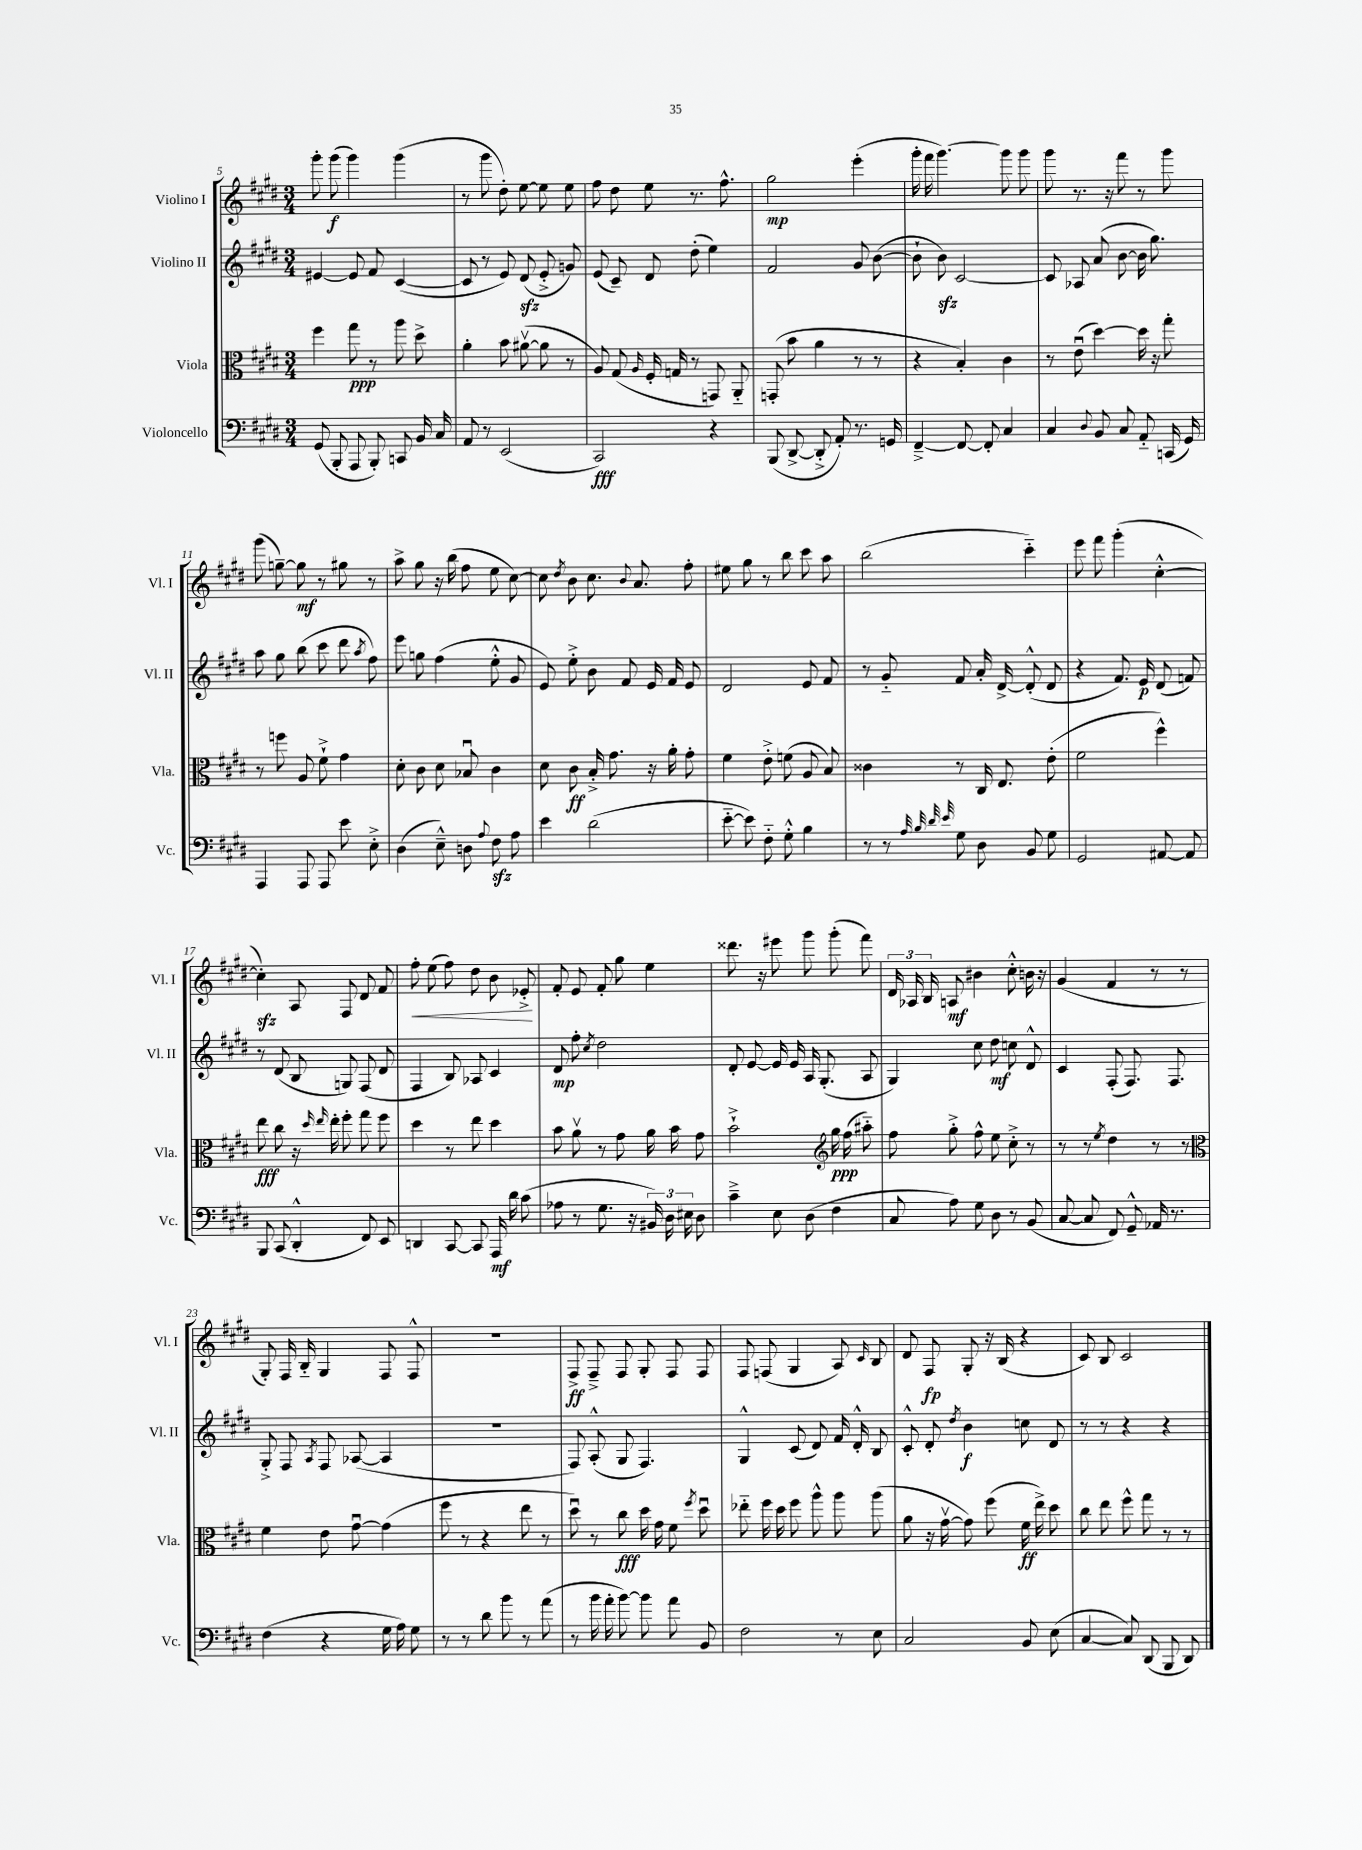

**kern	**kern	**kern	**kern
*staff4	*staff3	*staff2	*staff1
*clefF4	*clefC3	*clefG2	*clefG2
*k[f#c#g#d#]	*k[f#c#g#d#]	*k[f#c#g#d#]	*k[f#c#g#d#]
*M3/4	*M3/4	*M3/4	*M3/4
(8GG#	4ff#	[4e#	8ggg#'
8BBB'	.	.	(8ggg#
8AAA	8gg#	8e#]	4ggg#)
8BBB')	8r	8f#	.
8CC	8aa	([4c#	(4ggg#
16BB	8dd#^	.	.
16C#	.	.	.
=	=	=	=
8AA	4a'	8c#]	8r
8r	.	8r	8ggg#
(2EE	8b	8e)	8dd#')
.	([8a#v	(8d#	[8ee
.	8a#]	8e'^	8ee]
.	8r	8g)	8ee
=	=	=	=
2CC#)	8A)	(8e	8ff#
.	(8G#	8c#~)	8dd#
.	16qqA	.	.
.	16F#'	8d#	8ee
.	16G	.	.
.	8r	(8dd#'	8.r
4r	8GG)	4ee)	.
.	.	.	8.ff#^^
.	8AA'~	.	.
=	=	=	=
(8BBB	(8GG'	2f#	2gg#
[8DD#^	8b	.	.
8DD#'^]	4a	.	.
8AA')	.	.	.
8.r	8r	8g#	(4eee'
.	8r	([8b	.
16GG	.	.	.
=	=	=	=
[4FF#~^	4r	8b`]	16ggg#'
.	.	.	16fff#
.	.	8b)	[4.ggg#)
8FF#_	4B')	[2c#	.
8FF#']	.	.	.
4C#	4c#	.	8ggg#]
.	.	.	8ggg#
=	=	=	=
4C#	8r	8c#]	8ggg#
.	(8eu	8A-	8.r
8qqD#	.	.	.
8BB	[4dd#)	(8a	.
.	.	.	16r
8C#	.	[8b	8fff#
8AA'~	16dd#]	16b]	8r
.	16r	8.gg#)	.
(16CC	8gg#'	.	8ggg#
16GG#)	.	.	.
=	=	=	=
4AAA	8r	8aa	(8ggg#
.	8ff	8gg#	[8gg~)
8AAA	8A	(8bb	8gg]
8AAA	8f#`^	8ccc#	8r
8e	4g#	8ddd#	8gg#
.	.	8qaa	.
8E'^	.	8ff#)	8r
=	=	=	=
(4D#	8d#'	8eee	8aa^
.	8c#	8gg	8gg#
8E~^^)	8d#	(4ff#	16r
.	.	.	(16bb
8D	8B-u	.	8ff#
8qqA	.	.	.
8F#	4c#	8ee'^^	8ee
8A	.	8g#	[8cc#)
=	=	=	=
4e	8d#	8e)	8cc#]
.	.	.	8qdd#
.	8c#	8ee'^	8b
(2d#	16B'^	8b	8.cc#
.	8.g#	.	.
.	.	8f#	.
.	.	.	8qqb
.	.	.	8.a
.	16r	16e	.
.	16a'	16f#	.
.	8g#'	8e	8ff#'
=	=	=	=
[8e'~	4f#	2d#	8ee#
8e])	.	.	8gg#
8F#'~	8e'^	.	8r
8G#'^^	(8f	.	8bb
4B	8A	8e	8ccc#
.	8B)	8f#	8aa
=	=	=	=
8r	4c##	8r	(2bb
8r	.	8g#'~	.
32qqA	.	.	.
32qqB	.	.	.
32qqd#	.	.	.
32qqe	.	.	.
8G#	8r	8f#	.
8D#	16C#	16a'	.
.	8.E	[16d#^	.
8BB	.	(8d#'^^]	4ccc#'~)
8G#	(8e'	8d#	.
=	=	=	=
2GG#	2f#	4r	8eee
.	.	.	8fff#
.	.	8.f#)	(4ggg#'
.	.	16e	.
[8AA#	4ff#^^)	(8d#	[4cc#'^^
8AA#]	.	8f)	.
=	=	=	=
8BBB	8ee	8r	4cc#'])
(8CC#	8cc#	(8d#	.
4DD#'^^	16r	8B	8A
.	16qqdd#	.	.
.	16qqee	.	.
.	16ee'	.	.
.	8ff#'	8G)	8F#
8FF#)	8gg#	(8F#	8d#
8EE	8ff#	8d#	8f#
=	=	=	=
4DD	4dd#	4F#	8ff#'
.	.	.	(8ee
[8CC#	8r	8B)	8ff#)
8CC#]	8ee	8A-	8dd#
16AAA	4dd#	4c#	8b
16d#	.	.	.
(8c#	.	.	8e-'^
=	=	=	=
8A-	8b	8d#	8f#'
8r	8av	8ff#'	8e
.	.	8qcc#	.
8.G#	8r	2dd#	8f#'
.	8g#	.	8gg#
16r	.	.	.
24BB#)	16a	.	4ee
24D#	.	.	.
.	16b	.	.
24E#	.	.	.
8D#	8g#	.	.
=	=	=	=
4c#~^	2b`^	8d#'	8.ddd##
.	.	[8e	.
.	.	.	16r
8E	.	16e]	8eee#
.	.	16e	.
(8D#	.	16A	8ggg#
.	.	(8.G#'	.
*	*clefG2	*	*
4F#	16gg#	.	(8ggg#'
.	(16ff#	.	.
.	8aa#'~)	8A	8fff#)
=	=	=	=
8C#	8ff#	4G#)	24d#
.	.	.	24A-
.	.	.	24B
8A)	8gg#'^	.	8A
8G#	8ff#^^	8cc#	4b#
8D#	8ee	8dd#	.
8r	8cc#'^	8cc	8cc#'^^
(8BB	8r	8d#^^	16b
.	.	.	16r
=	=	=	=
[8C#	8r	4c#	(4g#
8C#]	8r	.	.
.	8qee	.	.
8FF#)	4dd#	(8F#'	4f#
8GG#~^^	.	8.F#)	.
16AA-	8r	.	8r
8.r	.	8.F#	.
.	8r	.	8r
=	=	=	=
*	*clefC3	*	*
(4F#	4f#	8G#'^	8G#')
.	.	8F#	16F#
.	.	.	16B'~
.	.	8qA	.
4r	8e	8F#	4G#
.	[8g#u	([8A-	.
16G#	(4g#]	4A-]	8F#
16A)	.	.	.
8G#	.	.	8F#^^
=	=	=	=
8r	8ff#	2.r	2.r
8r	8r	.	.
8d#	4r	.	.
8b	.	.	.
8r	8ee	.	.
(8a	8r	.	.
=	=	=	=
8r	8dd#u)	8F#)	8F#^
16b	8r	(8A'^^	8F#~^
16a'	.	.	.
[8b)	8cc#	8G#	8F#
8b]	16dd#	4.F#)	8G#'
.	16g#	.	.
8a	8f#	.	8F#
.	8qff#	.	.
8BB	8dd#u	.	8F#
=	=	=	=
2F#	8ee-'~	4G#^^	8F#
.	16ff#	.	(8F
.	16dd#	.	.
.	8ff#	(8c#	4G#
.	8aa^^	8d#)	.
8r	8aa	16f#	8A)
.	.	16d#'^^	.
.	.	.	16qqc#
8E	(8aa	8B	8B
=	=	=	=
2C#	8a	8c#'^^	8d#
.	16r	8d#'	8F#
.	[16g#v	.	.
.	.	8qdd#	.
.	8g#])	4b	8G#'
.	(8ff#	.	16r
.	.	.	(16B
8BB	16f#	8cc	4r
.	16ee^)	.	.
(8E	8dd#	8d#	.
=	=	=	=
[4C#	8cc#	8r	8c#)
.	8ee	8r	8B
8C#])	8ff#^^	4r	2c#
(8DD#	8gg#	.	.
8BBB	8r	4r	.
8DD#)	8r	.	.
==	==	==	==
*-	*-	*-	*-
